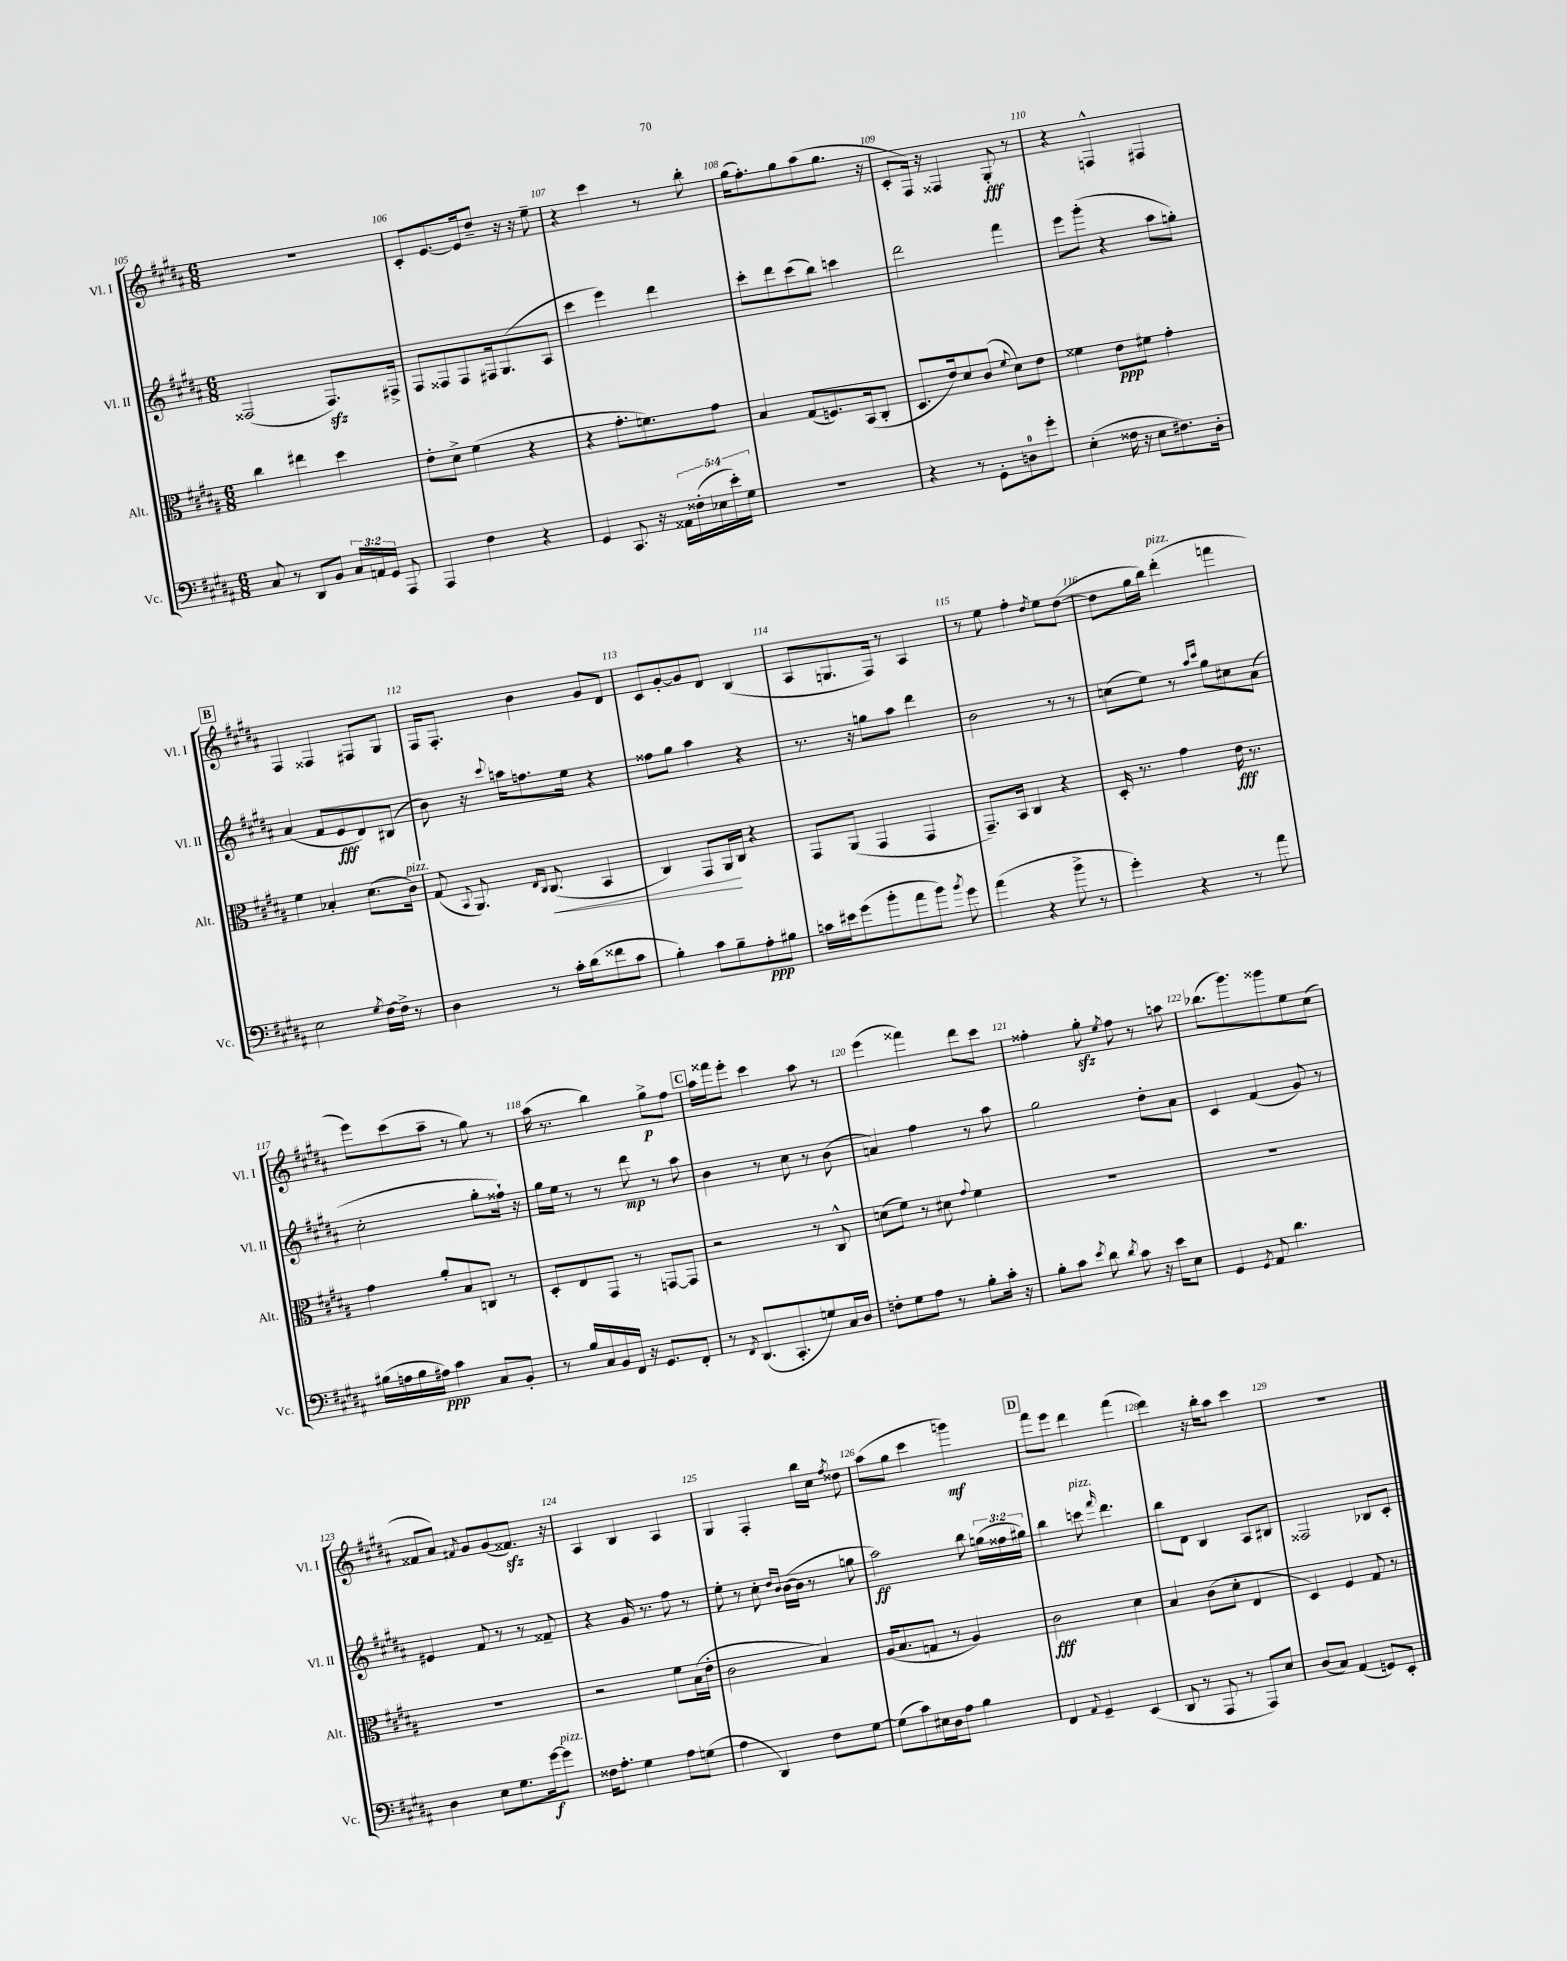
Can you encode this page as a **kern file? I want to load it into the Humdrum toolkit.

**kern	**kern	**kern	**kern
*staff4	*staff3	*staff2	*staff1
*clefF4	*clefC3	*clefG2	*clefG2
*k[f#c#g#d#a#]	*k[f#c#g#d#a#]	*k[f#c#g#d#a#]	*k[f#c#g#d#a#]
*M6/8	*M6/8	*M6/8	*M6/8
8C#	4cc#	(2F##	2.r
8r	.	.	.
8DD#	4ee#	.	.
8BB	.	.	.
24C#	4dd#	8.F##)	.
24AA	.	.	.
24GG#	.	.	.
8AAA#	.	.	.
.	.	16F#^	.
=	=	=	=
4AAA#	8e'	8F#	8c#'
.	8d#^	8F##	[8.e
4F#	(4f#	8F##	.
.	.	.	16e]
.	.	16F#	8dd#~
.	.	(8.G#	.
4r	4r	.	16r
.	.	.	16r
.	.	8A#	8ee~
=	=	=	=
4GG#	4r	4ccc#	4r
8.CC#	8.g#'	4eee)	4ccc#
16r	8.f)	.	.
20AA##	.	4ddd#	8r
(20F##'	.	.	.
20E-	.	.	.
.	8g#	.	8bb'
20e')	.	.	.
20G#	.	.	.
=	=	=	=
2.r	4B	8ccc#'	(16gg#
.	.	.	8.ff#')
.	.	8ddd#	.
.	(8G#	(8ccc#	8gg#
.	8.F)	8bb)	(8aa#
.	.	4ccc	8.gg#
.	(16BB	.	.
.	8C#'	.	.
.	.	.	16r
=	=	=	=
4r	8.D#	2ddd#	8c#'
.	.	.	16F#)
.	16e)	.	16r
8r	8d#	.	4F##
8GG#'	(8c#	.	.
.	8qqf#	.	.
8D	8d#)	4fff#	8G#'
8g#'	8e	.	8r
=	=	=	=
(4E'	4f##	8eee	4r
.	.	(8ggg#'	.
16F##	8e	4r	4F^^
16r	.	.	.
8E	8f#	.	.
8.F#)	4g#'	8aa#	4F#
.	.	8gg')	.
16D#'	.	.	.
=	=	=	=
2E	4f#	(4a#	4F#
.	4B-'	8f#	4F##
.	.	8e	.
8qG#	.	.	.
[16F#	(8.d#	8d#)	8F#
16F#^]	.	.	.
8r	.	(8B#	8G#
.	16c#)	.	.
=	=	=	=
4D#	(8G#	8b)	16F#
.	.	.	8.F#'
.	8qqBB	.	.
.	8.AA#)	16r	.
.	.	8qqccc#	.
.	.	16aa	.
8r	.	8.ff	4b
.	16qqE	.	.
.	16qqC#	.	.
.	(8.C#	.	.
16c#'	.	.	.
(16d#	.	16ee	.
8f##	4BB	4r	8g#
8c#	.	.	8d#
=	=	=	=
4B')	4C#)	8ff##	8c#
.	.	8gg#	[8g#'
8c#	8GG#	4aa#	8g#]
8B~	16AA#	.	8d#
.	16C#	.	.
8A#'	4r	4r	(4B
8B#	.	.	.
=	=	=	=
16c	8GG#	8.r	8A#
16e#	.	.	.
(8g#	(8AA#	.	8.G
.	.	16r	.
8b'	4GG#	8gg	.
.	.	.	16F#)
8a#	.	8aa#	8r
8b)	4GG#	4ddd#	4A#
8qb	.	.	.
8g#	.	.	.
=	=	=	=
(4a#	8.GG#~)	2b	8r
.	.	.	8ee
.	16BB	.	.
4r	4C#	.	4ff#'
.	.	.	8qdd#
8b^	4r	8r	8ee
8r	.	8r	([8dd#
=	=	=	=
4g#')	16D#'	(8cc	8dd#]
.	8.r	.	.
.	.	8ee)	16gg#
.	.	.	16bb)
4r	4g#	8r	(4ddd#'
.	.	16qqaa#	.
.	.	16qqccc#	.
.	.	8gg#	.
8r	16e	8cc#	4fff
.	8.r	.	.
8a#	.	(8a#	.
=	=	=	=
(16B#	4g#	2cc#'	8eee)
16A	.	.	.
16B#	.	.	(8ccc#
16A#)	.	.	.
4c#	8a#'	.	8aa#~
.	8B	.	8r
8C#	8C	8gg#'	8gg#)
8BB'	8r	16ff##`)	8r
.	.	16r	.
=	=	=	=
8r	8D#'	16gg#	(16aa#
.	.	16ee	8.r
16B	8E	8r	.
16C#	.	.	.
16BB	8GG#	8r	4bb)
16FF#	.	.	.
16r	8r	8ddd#	.
8.GG#	.	.	.
.	[8GG	8r	8gg#^
8FF#'	8GG]	8aa#	8ff#
=	=	=	=
8r	2r	4b	16aa#
.	.	.	16fff##
8qFF#	.	.	.
(8.DD#	.	.	8eee'
.	.	8r	4ccc#
8.CC#'	.	.	.
.	.	8cc#	.
8G)	8r	8r	8aa#
16C#	8C#^^	(8b	8r
16D#	.	.	.
=	=	=	=
8F'	(8d	4a)	(4eee
8G#	8f#)	.	.
8A#	8r	4ff#	4fff##)
8r	8d#	.	.
.	8qqg#	.	.
8B'	4f#	8r	8ddd#
16c#'	.	8aa#	8ccc#
16r	.	.	.
=	=	=	=
8B'	2.r	2gg#	4ff##'
8c#	.	.	.
8qe	.	.	.
8d#	.	.	8gg#'
8qd#	.	.	8qee
8c#	.	.	8ff##
16r	.	8dd#'	8r
16e	.	.	.
8E	.	8a#	8aa
=	=	=	=
4GG#	2.r	4c#	(8.bb-
.	.	.	8.ggg#)
8qGG#	.	.	.
8AA#	.	(4f#	.
4.d#	.	.	8ggg##
.	.	8g#)	8ee
.	.	8r	(8cc#
=	=	=	=
4D#	2.r	4e#	8f##
.	.	.	8a#)
.	.	.	8qf#
8E	.	8f#	8g#
8.G#	.	8r	(8g#
.	.	8r	8.f##)
[16g#	.	.	.
8g#]	.	8f##~	.
.	.	.	16r
=	=	=	=
16F##	2r	4r	4A#
8.A#'	.	.	.
4G#	.	16g#	4B
.	.	8.r	.
8A#	8f#	8ff#	4A#
(8G	(16B	8r	.
.	16e'	.	.
=	=	=	=
4A#	2c#	8ee'	4G#
.	.	8r	.
4DD#)	.	8cc#'	4F#'
.	.	16qqdd#	.
.	.	16qqb	.
.	.	([16b	.
.	.	16b]	.
8F#	4B)	8r	16bb
.	.	.	16cc#
.	.	.	8qff#
[8G#	.	8gg	8dd##
=	=	=	=
(8G#]	(16A#	2aa#)	(8aa#
.	8.B	.	.
8c#)	.	.	8gg#
16E#	8G	.	4ccc#
16D#	.	.	.
8A#	8r	.	.
4B	4A#)	8bb	4ggg)
.	.	(24gg	.
.	.	24ff##	.
.	.	24gg#)	.
=	=	=	=
4FF#	2c#	4bb	8fff#
.	.	.	8eee
8qqAA#	.	.	.
4GG#~	.	8ccc	4ddd#
.	.	16qqfff#	.
.	.	4.ddd#	.
(4EE	4d#	.	(4fff#
=	=	=	=
8DD#	4B	8bb	4ddd#)
8r	.	8d#	.
8AAA#	(8c#	4B	16r
.	.	.	16bb'
8r	8d#'	.	8aa#
8AAA#)	4E	8A#	4ccc#
8E	.	8B#	.
=	=	=	=
(8D#	4D#)	2F##	2.r
8C#)	.	.	.
(4AA#	4F#	.	.
8GG)	8G#	8B-	.
8EE'	8r	8c#'	.
==	==	==	==
*-	*-	*-	*-
